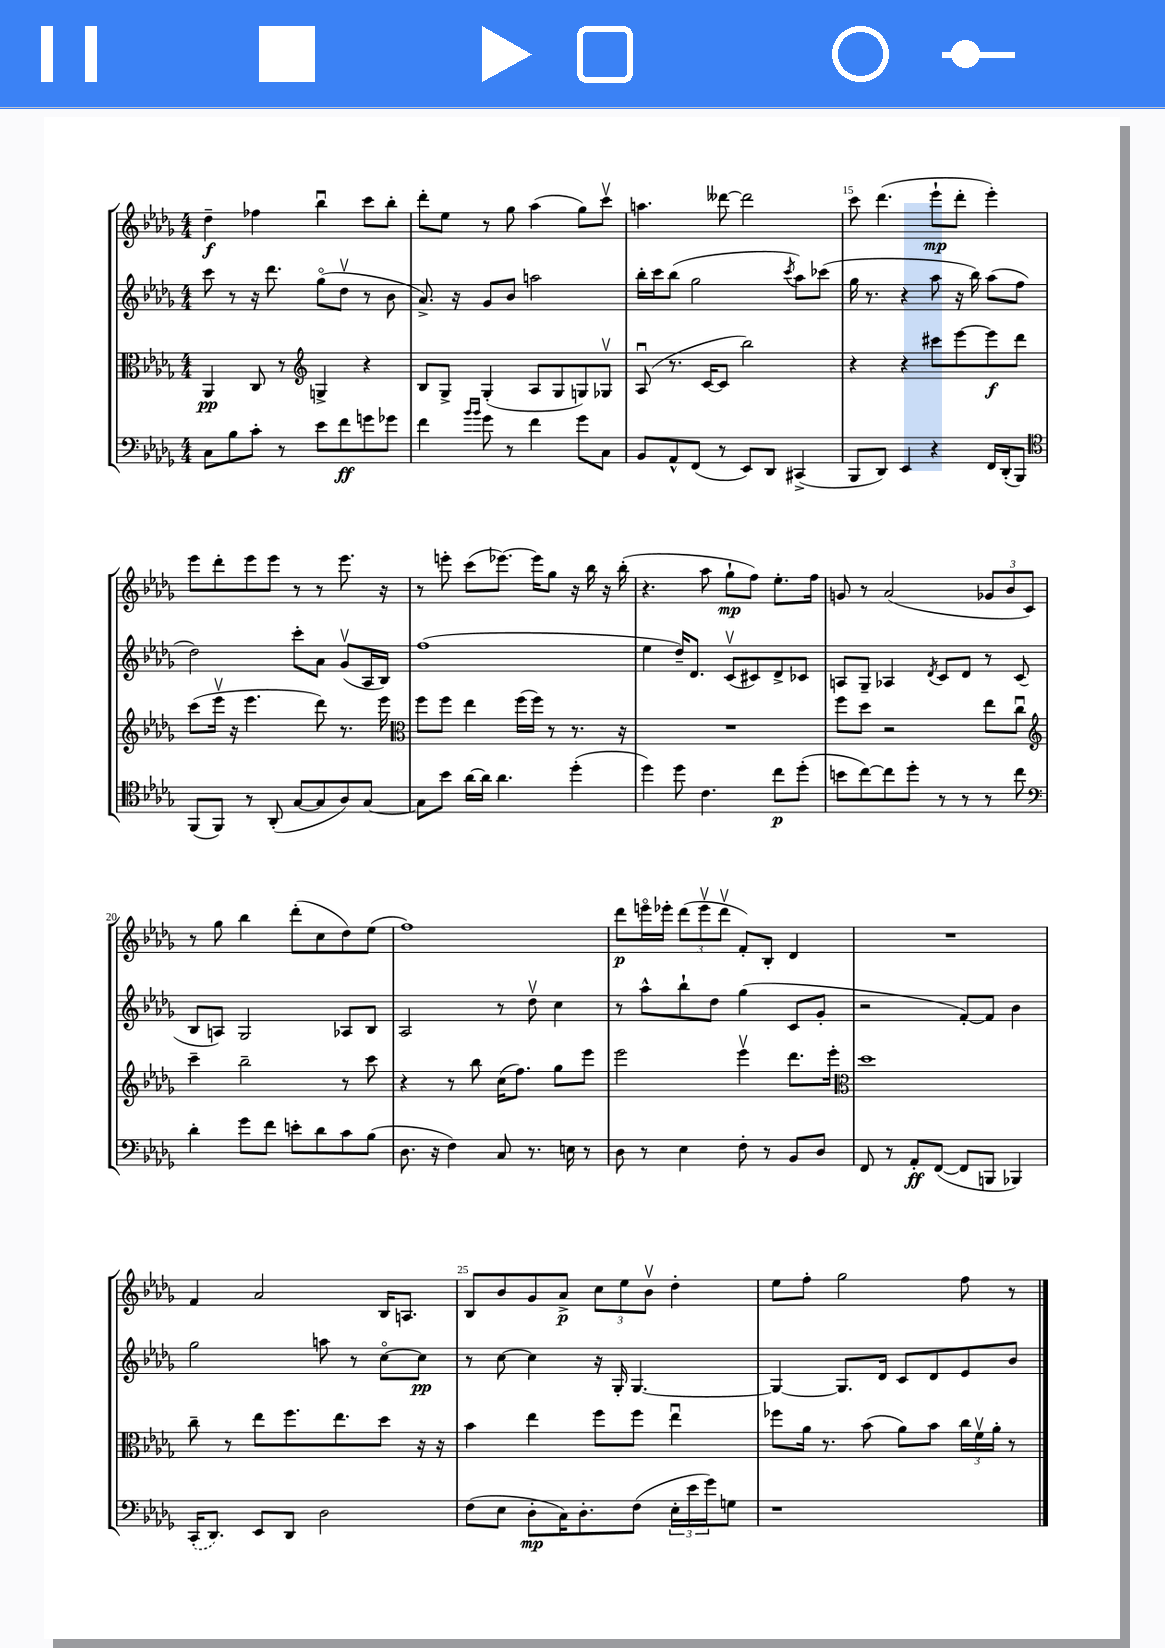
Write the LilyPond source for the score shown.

<<
\new StaffGroup <<
\new Staff = "s0" {
    \clef treble \key des \major \numericTimeSignature \time 4/4
    des''4--\f fes''4 bes''4\downbow c'''8 bes''8-. |
    des'''8-. ees''8 r8 ges''8 aes''4( ges''8) c'''8\upbow |
    a''4. deses'''8~ deses'''2 |
    c'''8 des'''4.( ees'''8-!\mp des'''8-. ees'''4-.) |
    ees'''8 des'''8-. ees'''8 ees'''8 r8 r8 ees'''8. r16 |
    r8 e'''8-. c'''8( ees'''8.~) ees'''16 ges''8 r16 bes''16 r16 bes''16-.( |
    r4. aes''8 ges''8-!\mp f''8) ees''8.-. f''16 |
    g'8 r8 aes'2( \tuplet 3/2 { ges'8 bes'8 c'8) } |
    r8 ges''8 bes''4 des'''8-.( c''8 des''8) ees''8( |
    f''1) |
    des'''8\p e'''16\flageolet ees'''16-. \tuplet 3/2 { des'''8( ees'''8\upbow des'''8\upbow } f'8-.) bes8-. des'4 |
    R1 |
    f'4 aes'2 bes16 a8. |
    bes8 bes'8 ges'8 aes'8->\p \tuplet 3/2 { c''8 ees''8 bes'8\upbow } des''4-. |
    ees''8 f''8-. ges''2 f''8 r8 \bar "|." |
}
\new Staff = "s1" {
    \clef treble \key des \major \numericTimeSignature \time 4/4
    c'''8 r8 r16 des'''8. ges''8\flageolet( des''8\upbow r8 bes'8 |
    aes'8.->) r16 ges'8 bes'8 a''2 |
    bes''16-. c'''16 bes''8( ges''2 \acciaccatura { c'''8 } aes''8) ces'''8( |
    ges''16 r8. r4 aes''8 r16 bes''16) aes''8( f''8 |
    des''2) c'''8-. aes'8 ges'8\upbow( aes16 bes16) |
    f''1( |
    ees''4 des''16--) des'8. c'8\upbow( cis'8) des'8-> ces'8 |
    a8 ges8-- aes4 \acciaccatura { des'8 } c'8 des'8 r8 c'8( |
    bes8 a8) ges2 aes8 bes8 |
    aes2 r8 des''8\upbow c''4 |
    r8 aes''8-^ bes''8-! des''8 ges''4( c'8 ges'8-. |
    r2 f'8~-.) f'8 bes'4 |
    ges''2 a''8 r8 c''8~\flageolet c''8\pp |
    r8 c''8~ c''4 r16 ges16-. ges4.~ |
    ges4~ ges8. des'16 c'8 des'8 ees'8 bes'8 \bar "|." |
}
\new Staff = "s2" {
    \clef alto \key des \major \numericTimeSignature \time 4/4
    aes,4\pp c8 r8 \clef treble g4-> r4 |
    bes8 ges8-> ges4-.( aes8 ges8 g8) ges8\upbow |
    aes8\downbow( r8. c'16~ c'8 bes''2) |
    r4 r4 cis'''8 ees'''8~ ees'''8\f des'''8 |
    c'''8( ees'''16\upbow r16 ees'''4. des'''8) r8. ees'''16 |
    \clef alto f''8 f''8 ees''4 f''16( f''16) r8 r8. r16 |
    R1 |
    f''8 des''8 r2 ees''8 c''8\downbow |
    \clef treble c'''4-- bes''2-- r8 c'''8 |
    r4 r8 bes''8 c''16( f''8.) ges''8 ees'''8 |
    ees'''2 ees'''4\upbow des'''8. ees'''16-. |
    \clef alto des''1 |
    c''8-- r8 ees''8 f''8. ees''8. des''8 r16 r16 |
    bes'4 ees''4 f''8 f''8 ees''4\downbow |
    fes''8 aes'16 r8. bes'8( aes'8) bes'8 \tuplet 3/2 { c''16 f'16\upbow aes'16-. } r8 \bar "|." |
}
\new Staff = "s3" {
    \clef bass \key des \major \numericTimeSignature \time 4/4
    c8 bes8 c'8-. r8 ees'8 f'8\ff g'8 ges'8 |
    f'4 \grace { bes'16 bes'16 } ges'8 r8 f'4 ges'8 c8 |
    bes,8 aes,8-^ f,8( r8 ees,8) des,8 cis,4->( |
    bes,,8 des,8) ees,4 r4 f,16 des,16-.( bes,,8) |
    \clef tenor f,8( f,8) r8 aes,8-.( ges8~ ges8 aes8) ges8~ |
    ges8 bes'8 aes'16~ aes'16 aes'4. des''4-.( |
    des''4) des''8 c'4. c''8\p des''8-.( |
    b'8 c''8~) c''8 des''8-. r8 r8 r8 c''8 |
    \clef bass des'4-. ges'8 f'8 e'8-. des'8 c'8 bes8( |
    des8. r16 f4) c8 r8. e16 r8 |
    des8 r8 ees4 f8-. r8 bes,8 des8 |
    f,8 r8 aes,8-.\ff f,8~( f,8 b,,8 bes,,4) |
    \once \slurDashed c,16-.( des,8.) ees,8 des,8 des2 |
    f8( ees8 des8-.\mp c16) des8.-. f8( \tuplet 3/2 { ees16-. ees'16 ges'16) } g8 |
    r1 \bar "|." |
}
>>
>>
\layout { \context { \Score currentBarNumber = #12 \override BarNumber.break-visibility = ##(#f #t #t) barNumberVisibility = #(every-nth-bar-number-visible 5) } }
